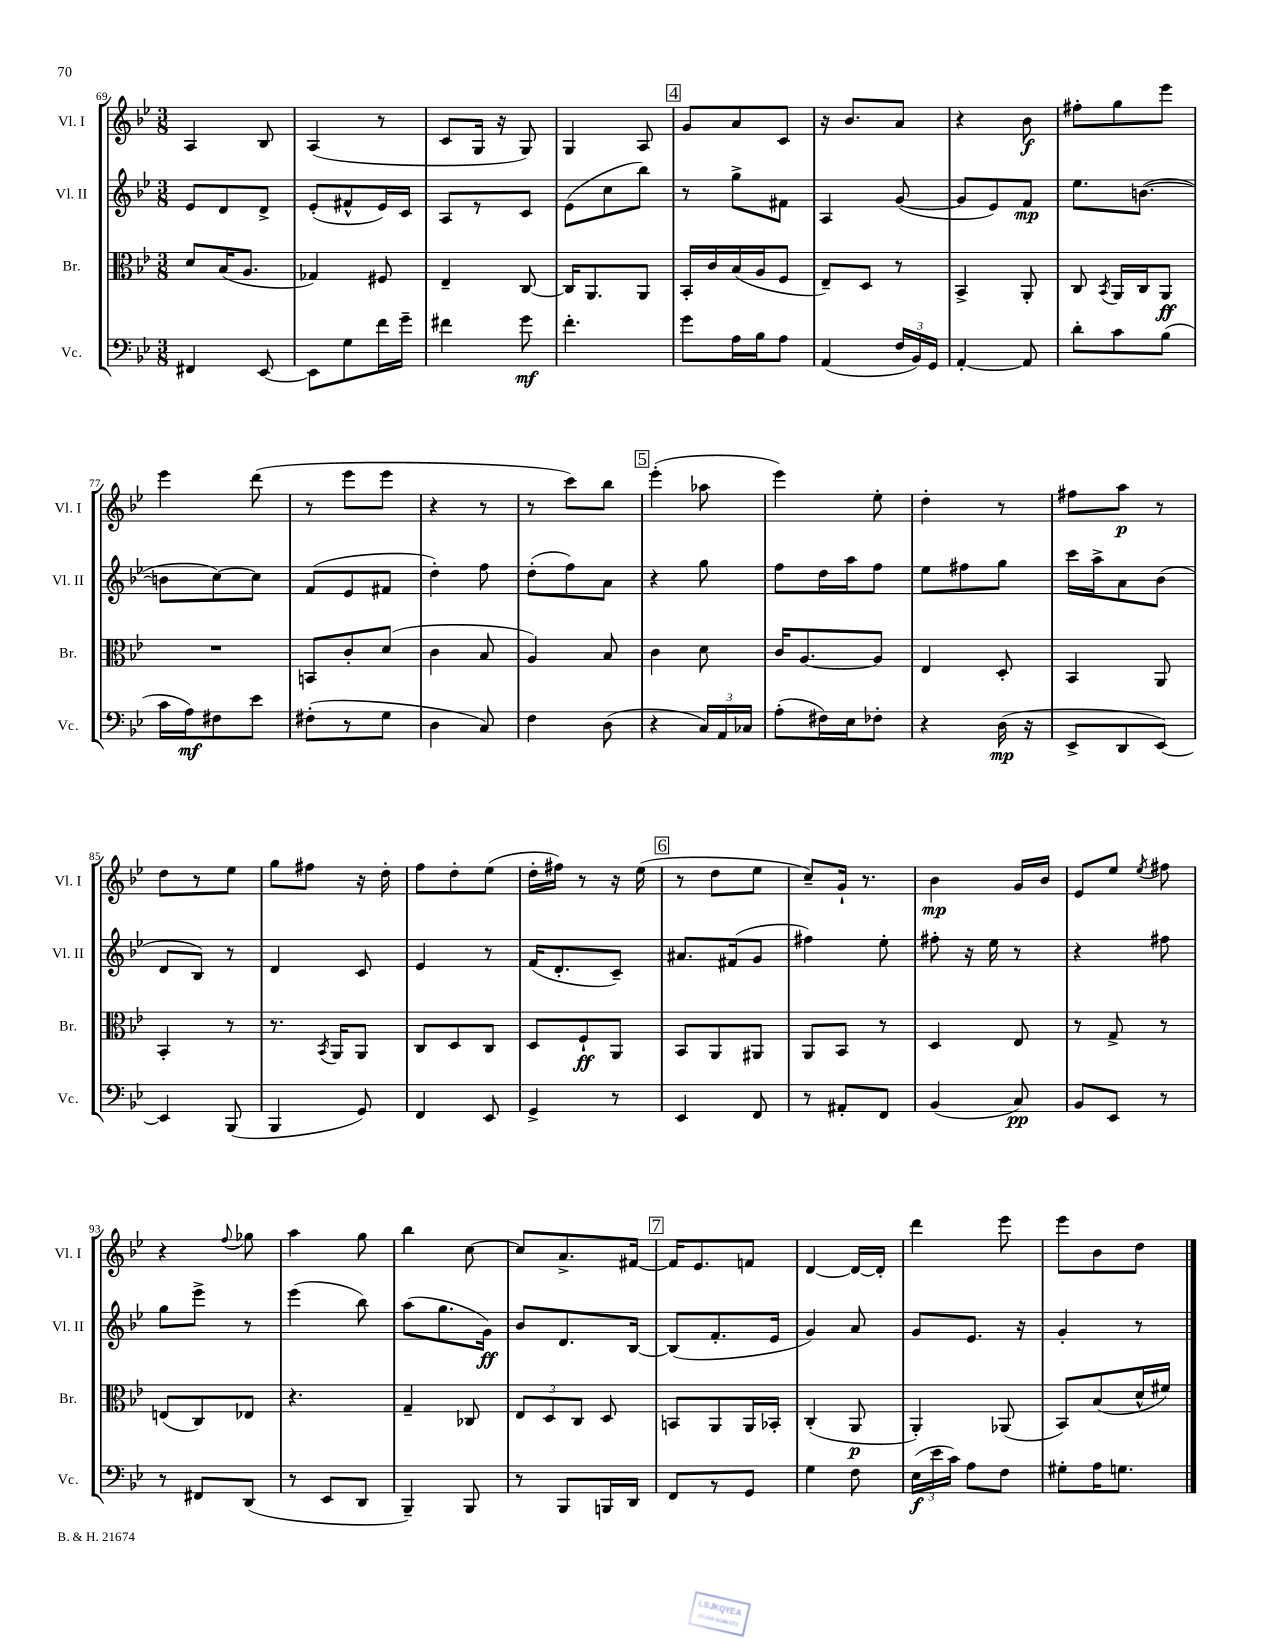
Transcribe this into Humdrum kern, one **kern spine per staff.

**kern	**kern	**kern	**kern
*staff4	*staff3	*staff2	*staff1
*clefF4	*clefC3	*clefG2	*clefG2
*k[b-e-]	*k[b-e-]	*k[b-e-]	*k[b-e-]
*M3/8	*M3/8	*M3/8	*M3/8
4FF#	8d	8e-	4A
.	(16B-	8d	.
.	8.A	.	.
[8EE-	.	8d^	8B-
=	=	=	=
8EE-]	4G-)	(8e-'	(4A
8G	.	8f#^^	.
16f	8F#	16e-)	8r
16g~	.	16c	.
=	=	=	=
4f#	4E-~	8A	8c
.	.	8r	16G
.	.	.	16r
8g	[8C	8c	8G)
=	=	=	=
4.f'	16C]	(8e-	4G
.	8.AA	.	.
.	.	8cc	.
.	8AA	8bb-)	8A
=	=	=	=
8g	16BB-'	8r	8g
.	16c	.	.
16A	(16B-	8gg^	8a
16B-	16A	.	.
8A	8F	8f#	8c
=	=	=	=
(4AA	8E-~)	4A	16r
.	.	.	8.b-
.	8D	.	.
24F	8r	([8g	8a
24BB-)	.	.	.
24GG	.	.	.
=	=	=	=
[4AA'	4BB-^	8g]	4r
.	.	8e-)	.
8AA]	8AA'	8f	8b-
=	=	=	=
8d'	8C	8.ee-	8ff#'
.	8qBB-	.	.
8c	16AA	.	8gg
.	16C	([8.b	.
(8B-	8AA	.	8eee-
=	=	=	=
16c	4.r	8b]	4eee-
16A)	.	.	.
8F#	.	[8cc)	.
8e-	.	8cc]	(8ddd
=	=	=	=
(8F#'	8BB	(8f	8r
8r	8c'	8e-	8eee-
8G	(8d	8f#	8eee-
=	=	=	=
4D	4c	4dd')	4r
8C)	8B-	8ff	8r
=	=	=	=
4F	4A)	(8dd'	8r
.	.	8ff)	8ccc)
(8D	8B-	8a	8bb-
=	=	=	=
4r	4c	4r	(4eee-'
24C)	8d	8gg	8aa-
24AA	.	.	.
24C-	.	.	.
=	=	=	=
(8A'	16c	8ff	4eee-)
.	[8.A	.	.
16F#)	.	16dd	.
16E-	.	16aa	.
8F-'	8A]	8ff	8ee-'
=	=	=	=
4r	4E-	8ee-	4dd'
.	.	8ff#	.
(16D	8D'	8gg	8r
16r	.	.	.
=	=	=	=
8EE-^	4BB-	16ccc	8ff#
.	.	16aa^	.
8DD	.	8a	8aa
[8EE-)	8AA	(8b-	8r
=	=	=	=
4EE-]	4BB-'	8d	8dd
.	.	8B-)	8r
(8BBB-	8r	8r	8ee-
=	=	=	=
4BBB-	8.r	4d	8gg
.	.	.	8ff#
.	8qBB-	.	.
.	16AA	.	.
8GG)	8AA	8c	16r
.	.	.	16dd'
=	=	=	=
4FF	8C	4e-	8ff
.	8D	.	8dd'
8EE-	8C	8r	(8ee-
=	=	=	=
4GG^	8D	(16f	16dd'
.	.	8.d'	16ff#)
.	8F`	.	8r
8r	8AA	8c~)	16r
.	.	.	(16ee-
=	=	=	=
4EE-	8BB-	8.a#	8r
.	8AA	.	8dd
.	.	(16f#	.
8FF	8AA#	8g	8ee-
=	=	=	=
8r	8AA	4ff#)	8cc~)
8AA#'	8BB-	.	16g`
.	.	.	8.r
8FF	8r	8ee-'	.
=	=	=	=
(4BB-	4D	8ff#'	4b-
.	.	16r	.
.	.	16ee-	.
8C)	8E-	8r	16g
.	.	.	16b-
=	=	=	=
8BB-	8r	4r	8e-
8EE-	8G^	.	8ee-
.	.	.	8qee-
8r	8r	8ff#	8ff#
=	=	=	=
8r	(8E	8gg	4r
8FF#	8C)	8eee-^	.
.	.	.	8qqff
(8DD	8E-	8r	8gg-
=	=	=	=
8r	4.r	(4eee-	4aa
8EE-	.	.	.
8DD	.	8bb-)	8gg
=	=	=	=
4BBB-~)	4G~	(8aa	4bb-
.	.	8.gg	.
8BBB-	8C-	.	[8cc
.	.	16g)	.
=	=	=	=
8r	12E-	8b-	8cc]
.	12D	.	.
8BBB-	.	8.d	8.a^
.	12C	.	.
16BBB	8D	.	.
16DD	.	[16B-	[16f#
=	=	=	=
8FF	8BB	(8B-]	16f#]
.	.	.	8.e-
8r	8AA	8.f'	.
8GG	16AA	.	8f
.	16BB-'	16e-	.
=	=	=	=
4G	(4C'	4g)	[4d
8F	8AA	8a	16d_
.	.	.	16d']
=	=	=	=
(24E-	4AA')	8g	4ddd
24e-	.	.	.
24c)	.	.	.
8A	.	8.e-	.
8F	(8AA-	.	8eee-
.	.	16r	.
=	=	=	=
8G#'	8BB-)	4g'	8eee-
16A	(8B-	.	8b-
8.G	.	.	.
.	16d^^	8r	8dd
.	16f#)	.	.
==	==	==	==
*-	*-	*-	*-
